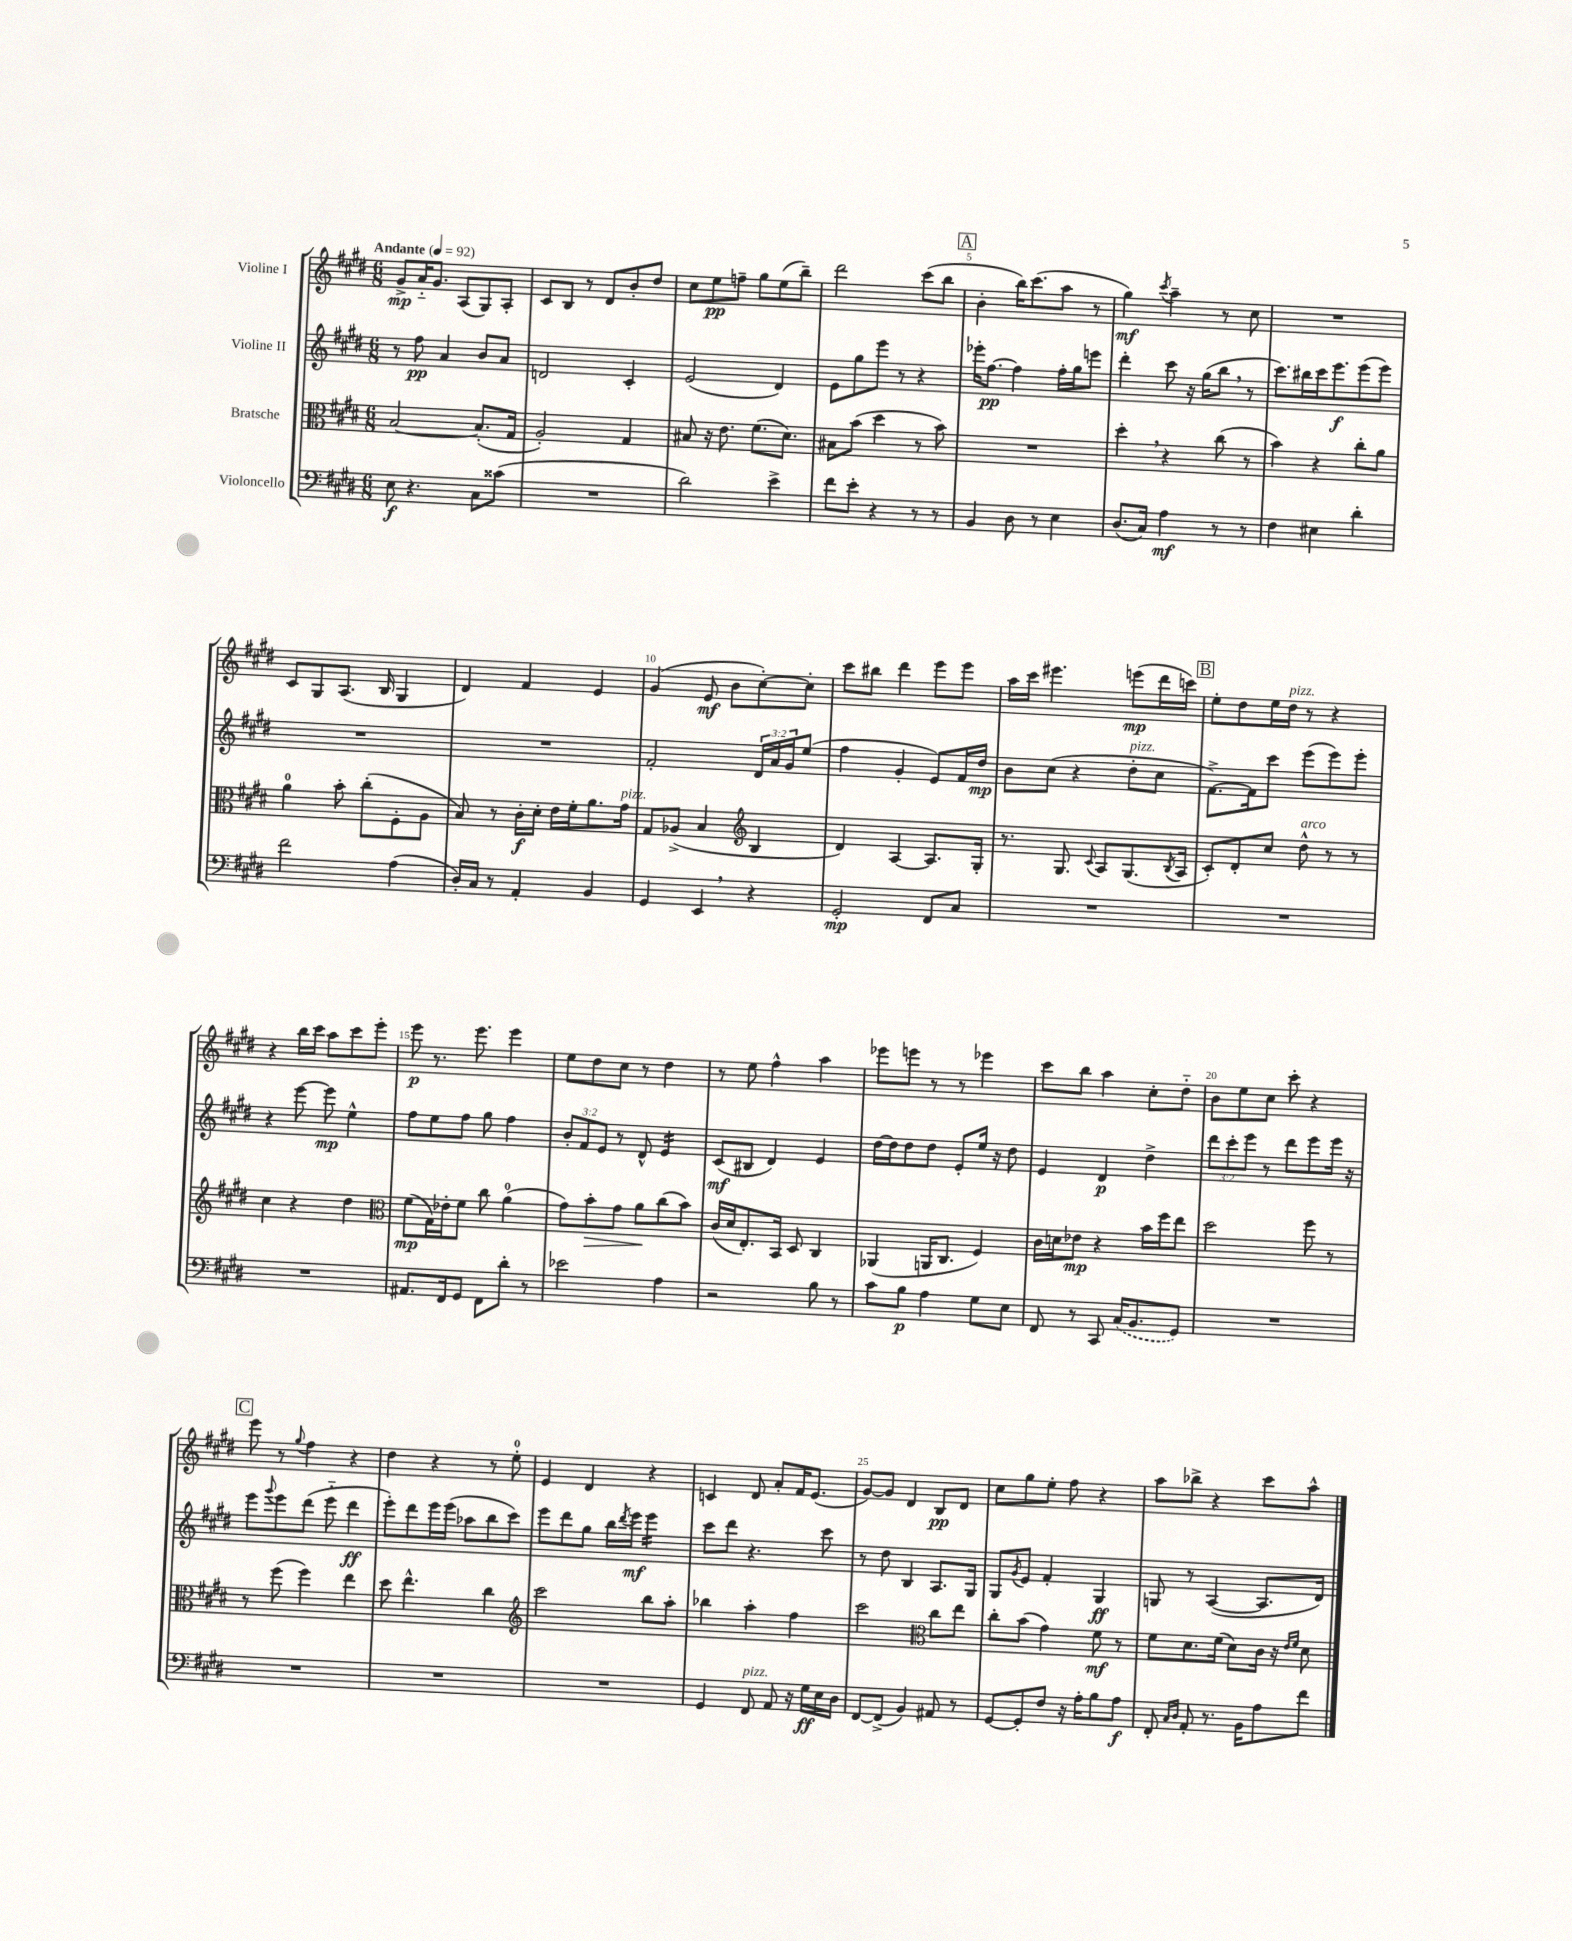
<<
\new StaffGroup <<
\new Staff = "s0" \with { instrumentName = "Violine I" } {
    \clef treble \key e \major \numericTimeSignature \time 6/8 \tempo "Andante" 4 = 92
    gis'8->\mp a'16-_ gis'8. a8( gis8) a8-. |
    cis'8 b8 r8 dis'8 b'8-. dis''8 |
    cis''8 e''8\pp f''8-- gis''8 e''8( b''8--) |
    dis'''2 cis'''8( b''8 |
    \mark \markup { \box "A" } b'4-. b''16) cis'''8.( a''8 r8 |
    gis''4\mf) \acciaccatura { cis'''8 } a''4-- r8 cis''8 |
    R2. |
    cis'8 gis8 a8.( b16 gis4 |
    dis'4) fis'4 e'4 |
    gis'4( e'8\mf b'8 cis''8~-.) cis''8-. |
    cis'''8 bis''8 dis'''4 e'''8 e'''8 |
    a''16 cis'''16 eis'''4. e'''8\mp( dis'''16 c'''16) |
    \mark \markup { \box "B" } e''8-. dis''8 e''16 dis''16^\markup { \italic "pizz." } r8 r4 |
    r4 b''16 cis'''16 a''8 cis'''8 e'''8-. |
    e'''8\p r8. e'''8. e'''4 |
    e''8 dis''8 cis''8 r8 dis''4 |
    r8 e''8 fis''4-^ a''4 |
    ees'''8 e'''8 r8 r8 ees'''4 |
    cis'''8 b''8 a''4 cis''8-. dis''8-_ |
    b'8 e''8 cis''8 cis'''8-. r4 |
    \mark \markup { \box "C" } e'''8 r8 \appoggiatura { gis''8 } fis''4 r4 |
    dis''4 r4 r8 e''8-0-. |
    e'4 dis'4 r4 |
    c'4 dis'8 a'8-. fis'16 e'8.( |
    gis'8~) gis'8 dis'4 b8\pp dis'8 |
    cis''8 gis''8 e''8-. fis''8 r4 |
    a''8 bes''8-> r4 cis'''8 a''8-^ \bar "|." |
}
\new Staff = "s1" \with { instrumentName = "Violine II" } {
    \clef treble \key e \major \numericTimeSignature \time 6/8 \override Staff.TupletNumber.text = #tuplet-number::calc-fraction-text
    r8 fis''8\pp a'4 b'8 a'8 |
    d'2 cis'4-. |
    e'2( dis'4) |
    e'8 gis''8 e'''8 r8 r4 |
    \mark \markup { \box "A" } ees'''16-. fis''8.~\pp fis''4 fis''16-. gis''16 e'''8 |
    dis'''4-. cis'''8 r16 gis''16( b''8 \breathe r8 |
    cis'''8.) bis''16 cis'''16 e'''8.\f e'''8( e'''8) |
    R2. |
    R2. |
    fis'2-. \tuplet 3/2 { dis'16 a'16 gis'16 } e''8( |
    fis''4 gis'4-. e'8) fis'16 dis''16\mp |
    b'8 cis''8( r4 dis''8-.^\markup { \italic "pizz." } cis''8 |
    \mark \markup { \box "B" } fis'8.~->) fis'16 cis'''8 e'''8( e'''8) e'''8-. |
    r4 e'''8~ e'''8\mp e''4-^ |
    fis''8 e''8 fis''8 gis''8 fis''4 |
    \tuplet 3/2 { b'8-. fis'8 e'8 } r8 dis'8-^ e'4:16 |
    cis'8\mf( bis8 dis'4) e'4 |
    dis''16~ dis''16 dis''8 dis''8 e'8-. e''16 r16 dis''8 |
    e'4 dis'4\p dis''4-> |
    \tuplet 3/2 { dis'''8 cis'''8-. e'''8 } r8 dis'''8 e'''8 e'''16 r16 |
    \mark \markup { \box "C" } e'''8 \appoggiatura { gis'''8 } e'''8 dis'''8( e'''8-_ dis'''4\ff |
    e'''8-.) dis'''8 e'''16 e'''16( aes''8 b''8 cis'''8) |
    e'''8 dis'''8 gis''8 b''16 \acciaccatura { dis'''8 } e'''16\mf e'''4:16 |
    cis'''8 dis'''8 r4. cis'''8 |
    r8 dis''8 b4 a8. gis16 |
    gis8 \acciaccatura { gis'8 } e'8 fis'4-. gis4\ff |
    g8 r8 a4~( a8. dis'16) \bar "|." |
}
\new Staff = "s2" \with { instrumentName = "Bratsche" } {
    \clef alto \key e \major \numericTimeSignature \time 6/8
    b2~ b8.-.( gis16 |
    a2-.) gis4 |
    bis8 r16 e'8. fis'8.( dis'8.) |
    bis8 b'8( dis''4 r8 b'8) |
    \mark \markup { \box "A" } R2. |
    dis''4-. \breathe r4 cis''8( r8 |
    b'4) r4 cis''8-. a'8 |
    a'4-0 b'8-. cis''8-.( fis8-. a8 |
    b8) r8 cis'16-.\f dis'16-. e'16 fis'16-. a'8. gis'16^\markup { \italic "pizz." } |
    gis8 aes8->( b4 \clef treble b4 |
    dis'4) a4~ a8. gis16-. |
    r8. gis8. \appoggiatura { cis'8 } a8 gis8.( \acciaccatura { b8 } a16 |
    \mark \markup { \box "B" } cis'8-.) dis'8-. cis''8 dis''8-^^\markup { \italic "arco" } r8 r8 |
    cis''4 r4 dis''4 |
    \clef alto fis'8\mp( gis16) ees'16-. fis'8 cis''8 a'4-0( |
    gis'8) b'8-.\> gis'8 a'8\! cis''8( b'8) |
    cis'16( dis'16 e8.-.) b,16 dis8 cis4 |
    aes,4( a,16 cis8. fis4) |
    cis'16 d'16 ees'8\mp r4 b'16 fis''16 e''8 |
    dis''2 fis''8 r8 |
    \mark \markup { \box "C" } r8 fis''8( fis''4) e''4 |
    dis''8 e''4.-^ cis''4 |
    \clef treble cis'''2 b''8 a''8-. |
    bes''4 a''4-. fis''4 |
    cis'''2 \clef alto cis''8 e''8 |
    cis''8-. b'8( gis'4) fis'8\mf r8 |
    fis'8 dis'8. fis'16( dis'8) cis'16 r16 \grace { e'16 fis'16 } dis'8 \bar "|." |
}
\new Staff = "s3" \with { instrumentName = "Violoncello" } {
    \clef bass \key e \major \numericTimeSignature \time 6/8
    e8\f r4. cis8 cisis'8( |
    R2. |
    dis'2) e'4-> |
    fis'8 e'8-. r4 r8 r8 |
    \mark \markup { \box "A" } b,4 dis8 r8 e4 |
    dis8.( cis16) a4\mf r8 r8 |
    fis4 eis4 dis'4-. |
    fis'2 a4( |
    dis16-.) cis16 r8 a,4-. b,4 |
    gis,4 e,4 \breathe r4 |
    gis,2-.\mp fis,8 cis8 |
    R2. |
    \mark \markup { \box "B" } R2. |
    R2. |
    ais,8. fis,16 gis,8 fis,8 dis'8-. r8 |
    ees'2 a4 |
    r2 b8 r8 |
    cis'8 b8\p a4 gis8 e8 |
    fis,8 r8 cis,8 \once \slurDashed cis16( b,8. gis,8) |
    R2. |
    \mark \markup { \box "C" } R2. |
    R2. |
    R2. |
    gis,4 fis,8^\markup { \italic "pizz." } a,8 r16 gis16\ff e16 dis16 |
    fis,8~ fis,8->( b,4) ais,8 r8 |
    gis,8~ gis,8-. fis8 r16 a16-. b8 a8\f |
    fis,8-. \grace { cis16 dis16 } a,8-. r8. b,16 a8 fis'8 \bar "|." |
}
>>
>>
\layout { \context { \Score \override BarNumber.break-visibility = ##(#f #t #t) barNumberVisibility = #(every-nth-bar-number-visible 5) } }
